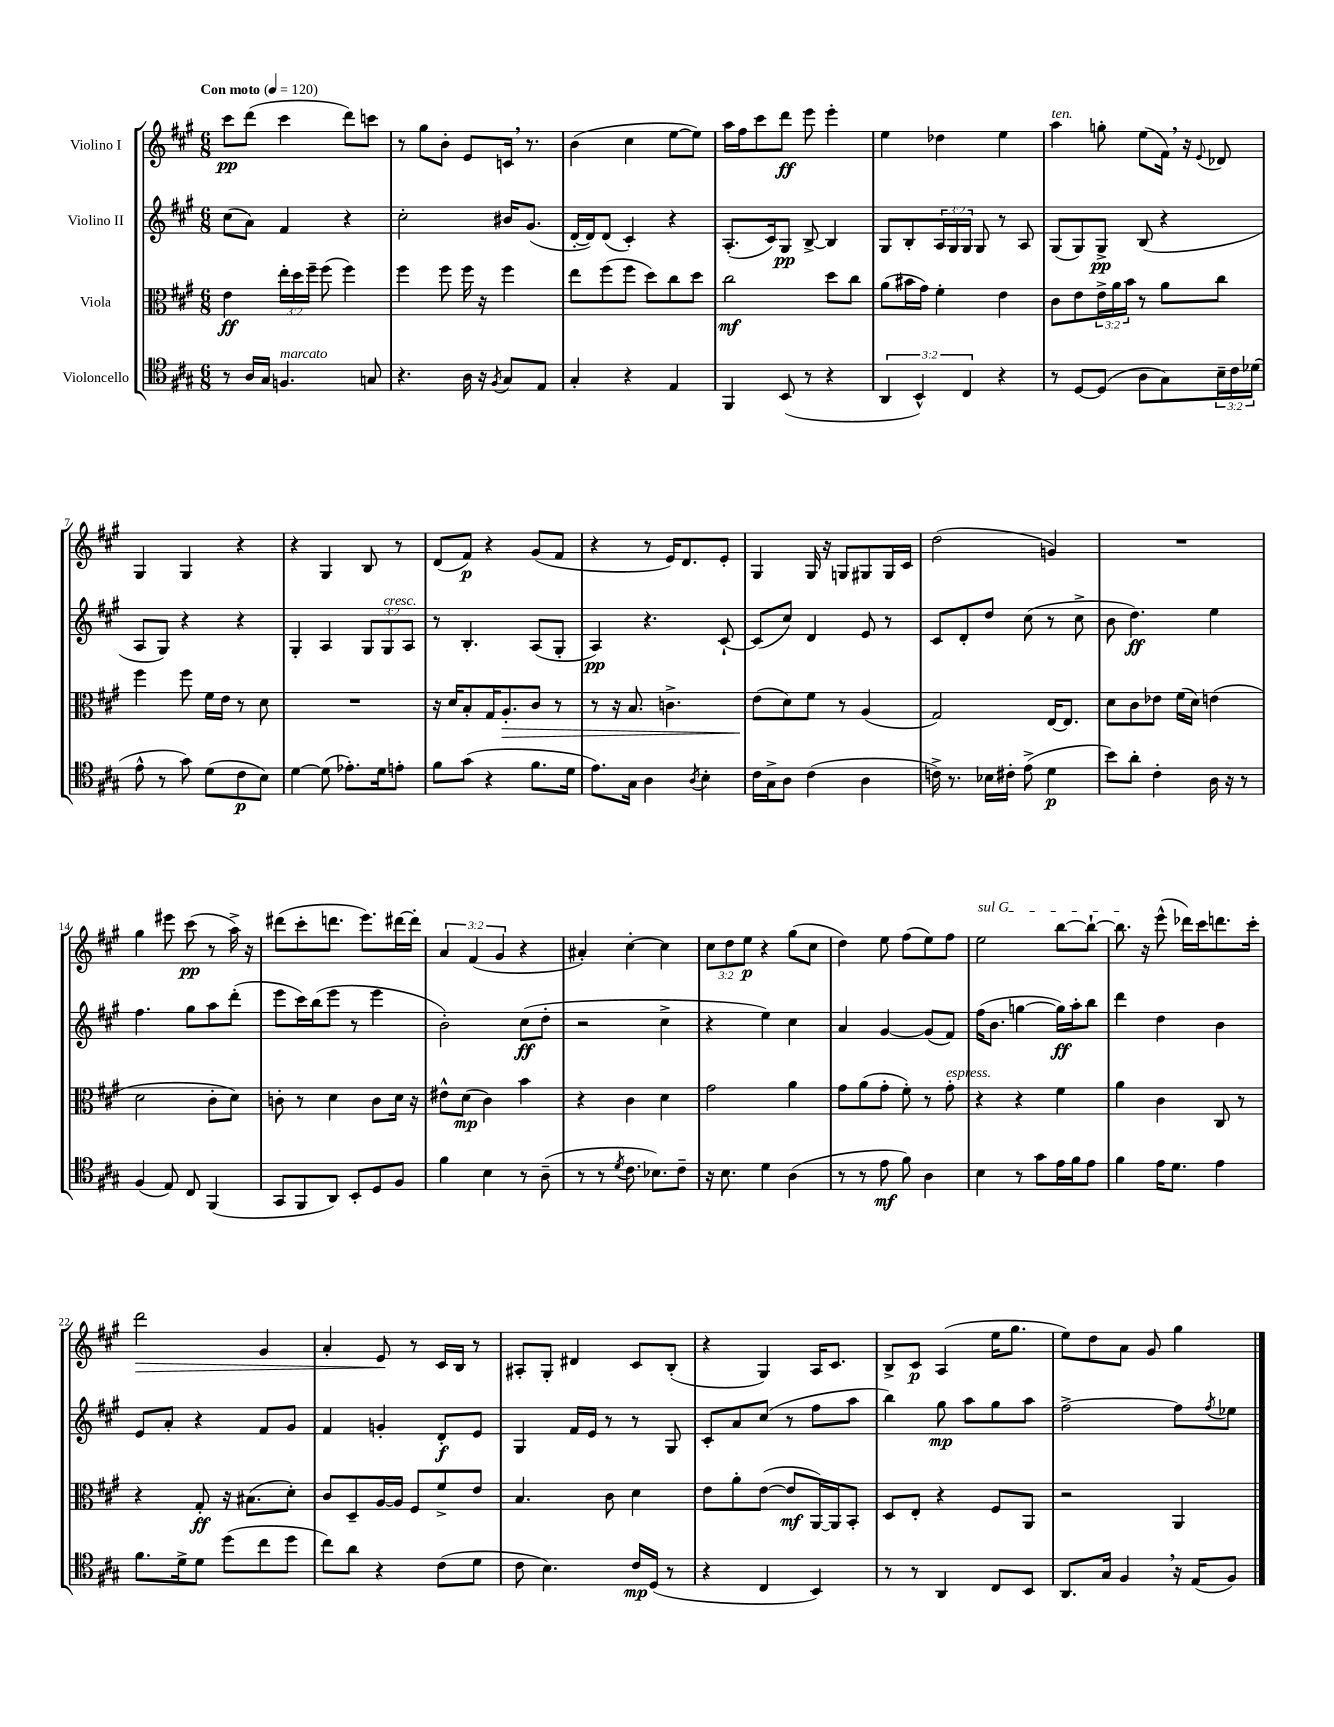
<<
\new StaffGroup <<
\new Staff = "s0" \with { instrumentName = "Violino I" } {
    \clef treble \key a \major \numericTimeSignature \time 6/8 \override Staff.TupletNumber.text = #tuplet-number::calc-fraction-text \tempo "Con moto" 4 = 120
    cis'''8\pp d'''8( cis'''4 d'''8) c'''8 |
    r8 gis''8 b'8-. e'8 c'16 \breathe r8. |
    b'4( cis''4 e''8~ e''8) |
    a''16 fis''16 cis'''8 d'''8\ff e'''8 e'''4-. |
    e''4 des''4 e''4 |
    a''4^\markup { \italic "ten." } g''8-. e''8( fis'16) \breathe r16 \appoggiatura { e'8 } des'8 |
    gis4 gis4 r4 |
    r4 gis4 b8 r8 |
    d'8( fis'8\p) r4 gis'8( fis'8 |
    r4 r8 e'16) d'8. e'8-. |
    gis4 gis16 r16 g8 gis8 gis16 cis'16 |
    d''2( g'4) |
    R2. |
    gis''4 eis'''8 cis'''8\pp( r8 a''16->) r16 |
    dis'''8( cis'''8-. d'''8. e'''8.) dis'''16~ dis'''16-. |
    \tuplet 3/2 { a'4 fis'4( gis'4 } r4 |
    ais'4-.) cis''4~-. cis''4 |
    \tuplet 3/2 { cis''8 d''8 e''8\p } r4 gis''8( cis''8 |
    d''4) e''8 fis''8( e''8) fis''8 |
    \once \override TextSpanner.bound-details.left.text = \markup { \italic "sul G" } e''2\startTextSpan b''8~ b''8~-! |
    b''8.\stopTextSpan r16 e'''8-^( des'''16) cis'''16 d'''8. cis'''16-. |
    d'''2\> gis'4 |
    a'4-. e'8\! r8 cis'16 b16 r8 |
    ais8-. gis8-. dis'4 cis'8 b8-.( |
    r4 gis4) a16 cis'8. |
    b8-> cis'8\p a4( e''16 gis''8. |
    e''8) d''8 a'8 gis'8 gis''4 \bar "|." |
}
\new Staff = "s1" \with { instrumentName = "Violino II" } {
    \clef treble \key a \major \numericTimeSignature \time 6/8 \override Staff.TupletNumber.text = #tuplet-number::calc-fraction-text
    cis''8( a'8) fis'4 r4 |
    cis''2-. bis'16 gis'8.( |
    d'16~-. d'16) d'8( cis'4-.) r4 |
    a8.-.( cis'16) gis8\pp b8~-> b4 |
    gis8 b8-. \tuplet 3/2 { a16 gis16 gis16 } gis8 r8 a8 |
    gis8( gis8) gis8->\pp b8( r4 |
    a8 gis8) r4 r4 |
    gis4-. a4 \tuplet 3/2 { gis8 gis8^\markup { \italic "cresc." } a8 } |
    r8 b4.-. a8( gis8-. |
    a4\pp) r4. cis'8~-! |
    cis'8( cis''8) d'4 e'8 r8 |
    cis'8 d'8-. d''8 cis''8( r8 cis''8-> |
    b'8 d''4.\ff) e''4 |
    fis''4. gis''8 a''8 d'''8-.( |
    e'''8 cis'''16) b''16( e'''8 r8 e'''4 |
    b'2-.) cis''8\ff( d''8-. |
    r2 cis''4-> |
    r4 e''4) cis''4 |
    a'4 gis'4~ gis'8( fis'8) |
    fis''16( b'8. g''4~ g''16\ff) a''16-. b''8 |
    d'''4 d''4 b'4 |
    e'8 a'8-. r4 fis'8 gis'8 |
    fis'4 g'4-. d'8-.\f e'8 |
    gis4 fis'16 e'16 r8 r8 gis8 |
    cis'8-. a'8 cis''8( r8 fis''8 a''8 |
    b''4) gis''8\mp a''8 gis''8 a''8 |
    fis''2~-> fis''8 \acciaccatura { fis''8 } ees''8 \bar "|." |
}
\new Staff = "s2" \with { instrumentName = "Viola" } {
    \clef alto \key a \major \numericTimeSignature \time 6/8 \override Staff.TupletNumber.text = #tuplet-number::calc-fraction-text
    e'4\ff \tuplet 3/2 { e''16-. d''16 fis''16-- } fis''8( fis''4) |
    fis''4 fis''8 fis''16 r16 fis''4 |
    e''8 fis''8( fis''8 d''8) cis''8 d''8 |
    cis''2\mf d''8 cis''8 |
    a'8( bis'16 gis'16) fis'4-. e'4 |
    cis'8 e'8 \tuplet 3/2 { e'16-> a'16 b'16 } r8 a'8 cis''8 |
    fis''4 fis''8 fis'16 e'16 r8 d'8 |
    R2. |
    r16 d'16 b8-. gis16 a8.-.\> cis'8 r8 |
    r8 r16 b8. c'4.-> |
    e'8\!( d'8) fis'8 r8 a4( |
    gis2) e16~ e8. |
    d'8 cis'8 ees'8 fis'16( d'16) e'4( |
    d'2 cis'8-. d'8) |
    c'8-. r8 d'4 c'8 d'16 r16 |
    eis'8-^ d'8\mp( cis'4) b'4 |
    r4 cis'4 d'4 |
    gis'2 a'4 |
    gis'8 a'8( gis'8-. fis'8-.) r8 gis'8-.^\markup { \italic "espress." } |
    r4 r4 fis'4 |
    a'4 cis'4 cis8 r8 |
    r4 gis8-.\ff r16 bis8.( d'8-.) |
    cis'8 d8-- a16~ a16 fis8 fis'8-> e'8 |
    b4. cis'8 d'4 |
    e'8 a'8-. e'8~( e'8\mf a,16~) a,16 b,8-. |
    d8 e8-. r4 fis8 a,8 |
    r2 a,4 \bar "|." |
}
\new Staff = "s3" \with { instrumentName = "Violoncello" } {
    \clef tenor \key a \major \numericTimeSignature \time 6/8 \override Staff.TupletNumber.text = #tuplet-number::calc-fraction-text
    r8 a16 gis16 f4.^\markup { \italic "marcato" } g8 |
    r4. a16 r16 \acciaccatura { fis8 } gis8 e8 |
    gis4-. r4 e4 |
    fis,4 b,8( r8 r4 |
    \tuplet 3/2 { a,4 b,4-^) cis4 } r4 |
    r8 d8~ d8( a8 gis8) \tuplet 3/2 { b16-- cis'16 des'16( } |
    e'8-^ r8 gis'8) d'8( cis'8\p b8) |
    d'4~ d'8( ees'8.-.) d'16 e'8-. |
    fis'8 gis'8( r4 fis'8. d'16 |
    e'8.) gis16 a4 \acciaccatura { a8 } b4-. |
    cis'16 gis16-> a8 cis'4( a4 |
    c'16->) r8. bes16 cis'16-. e'8->( d'4\p |
    b'8) a'8-. cis'4-. a16 r16 r8 |
    fis4( e8) cis8 fis,4( |
    gis,8 fis,8 a,8) b,8-. d8 fis8 |
    fis'4 b4 r8 a8--( |
    r8 r8 \acciaccatura { d'8 } cis'8. bes8.) cis'8-- |
    r16 b8. d'4 a4( |
    r8 r8 e'8\mf fis'8) a4 |
    b4 r8 gis'8 e'16 fis'16 e'8 |
    fis'4 e'16 d'8. e'4 |
    fis'8. d'16-> d'8 d''8( cis''8 d''8 |
    cis''8) a'8 r4 cis'8( d'8 |
    cis'8 b4.) cis'16\mp d16( r8 |
    r4 cis4 b,4) |
    r8 r8 a,4 cis8 b,8 |
    a,8. gis16 fis4 \breathe r16 e16( fis8) \bar "|." |
}
>>
>>
